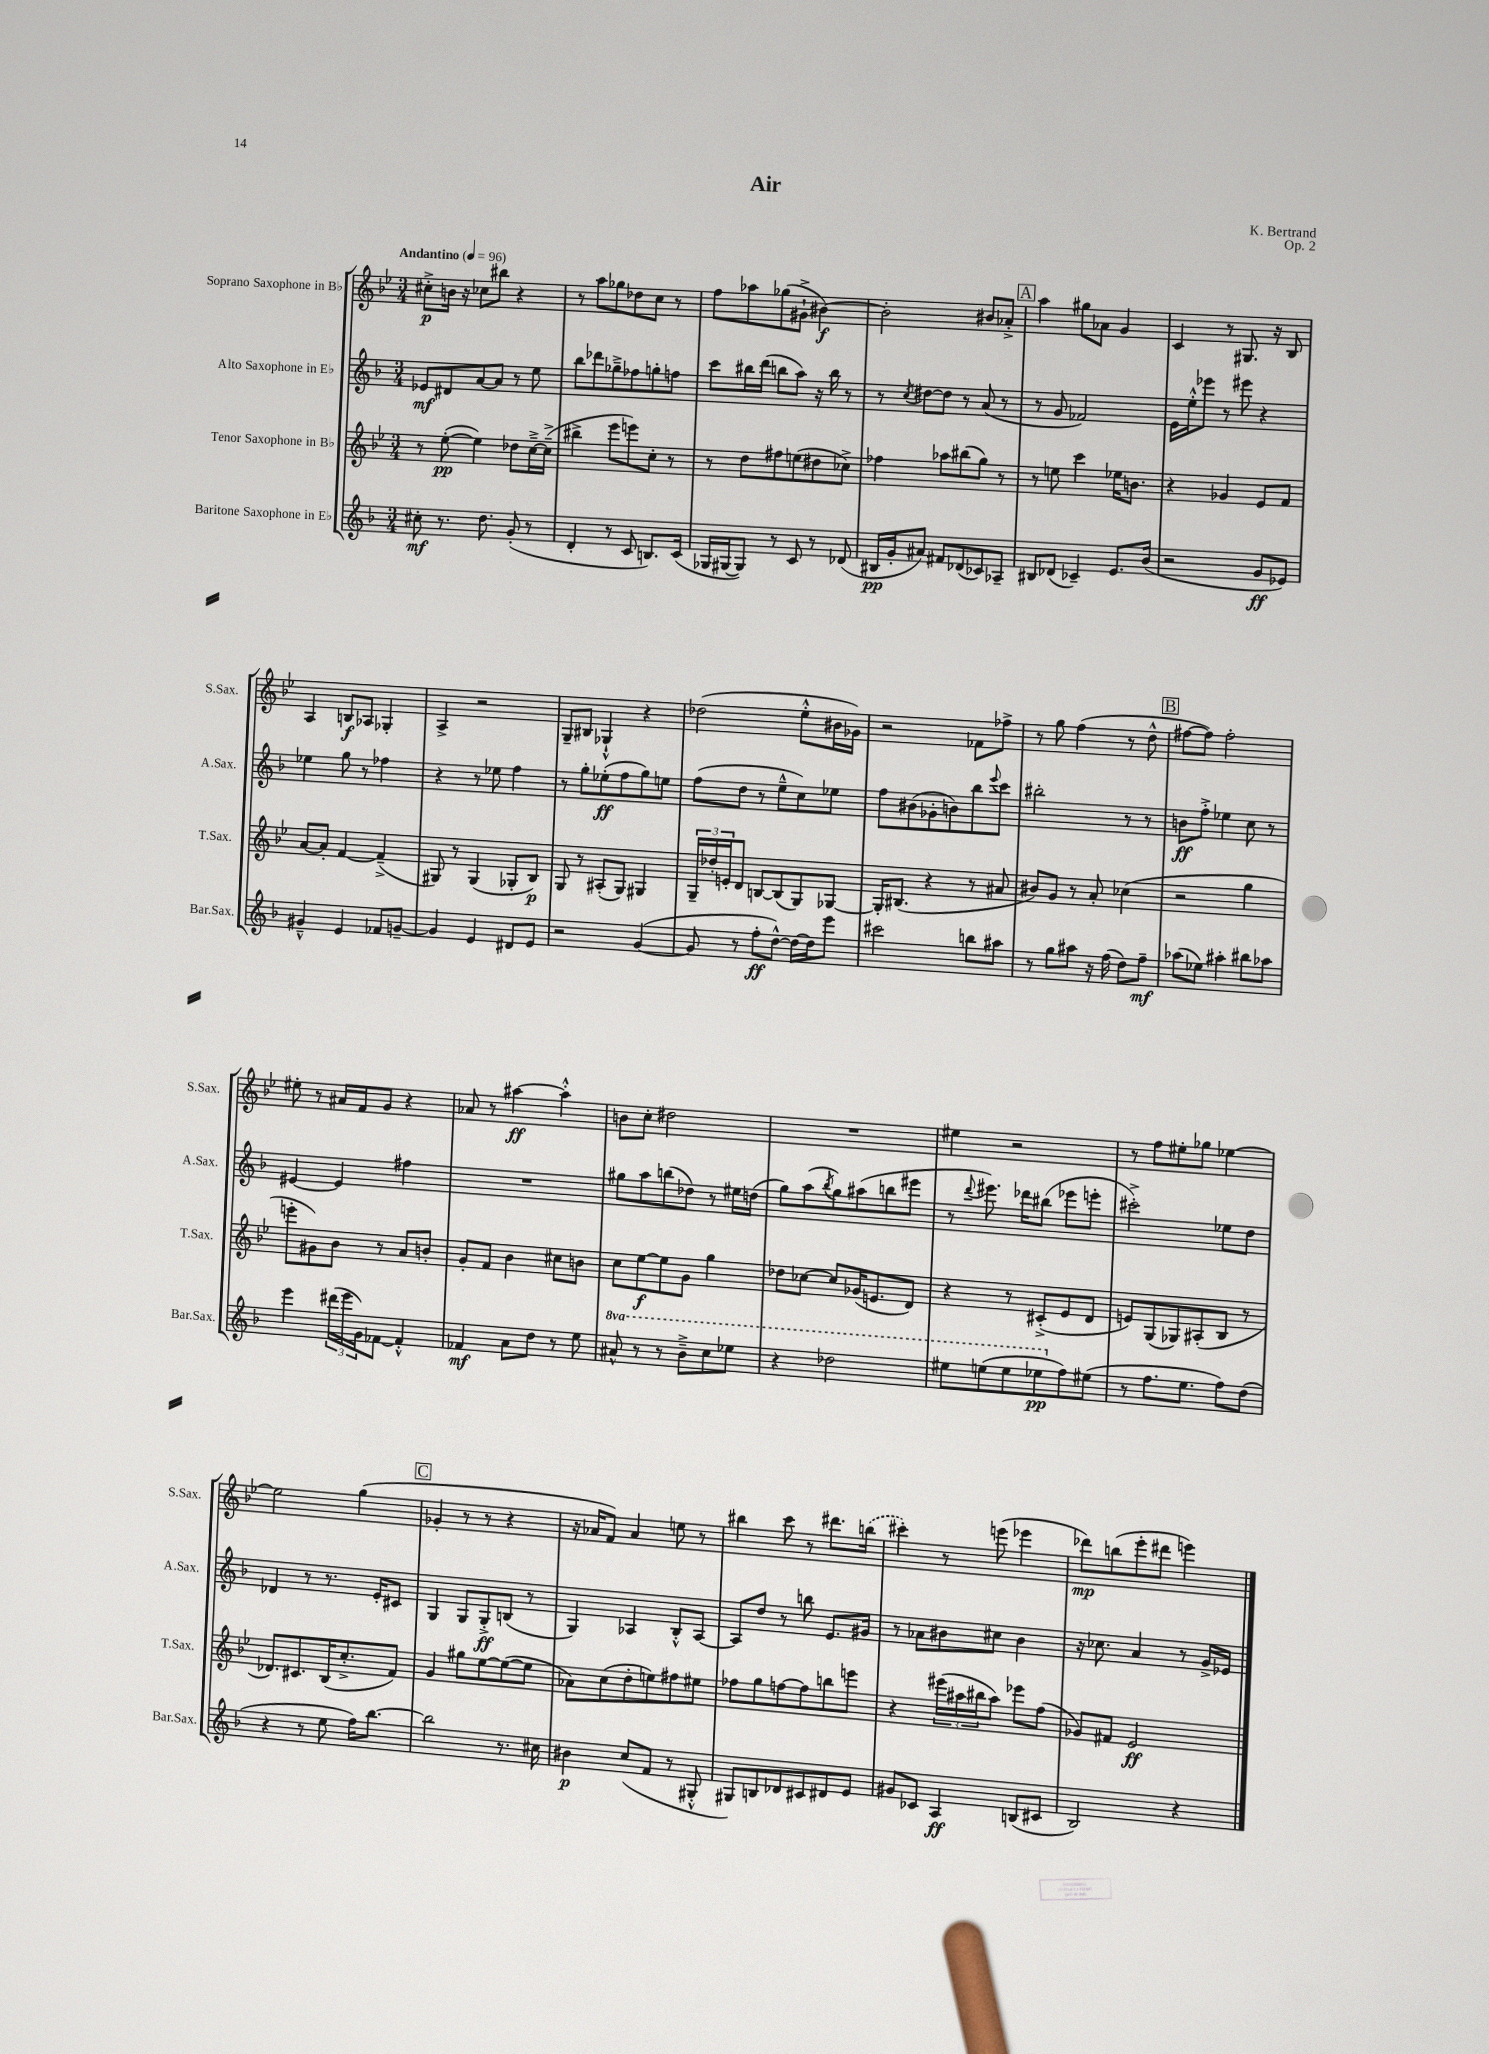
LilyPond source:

\header { title = "Air" composer = "K. Bertrand" opus = "Op. 2" }
<<
\new StaffGroup <<
\new Staff = "s0" \with { instrumentName = "Soprano Saxophone in Bb" shortInstrumentName = "S.Sax." } {
    \clef treble \key bes \major \numericTimeSignature \time 3/4 \tempo "Andantino" 4 = 96
    cis''8-.->\p b'16 r16 ces''8 bis''8 r4 |
    r8 a''8 ges''8 des''8 c''8 r8 |
    f''8 aes''8 ges''8( gis'8-!-> bis'4~\f) |
    bis'2-. bis'8 aes'8-.-> |
    \mark \markup { \box "A" } a''4 gis''8 aes'8 g'4 |
    c'4 r8 gis8. r16 bes8 |
    a4 b8\f aes8 ges4-. |
    a4-> r2 |
    g8-- bis8 ges4-!-^ r4 |
    des''2( ees''8-.-^ bis'16 ges'16) |
    r2 fes'8 fes''8-> |
    r8 g''8 f''4( r8 d''8-^ |
    \mark \markup { \box "B" } fis''8~ fis''8) fis''2-. |
    eis''8-. r8 ais'16 f'16 g'8 r4 |
    aes'8 r8 ais''4~\ff ais''4-.-^ |
    b'8 c''8-. dis''2 |
    R2. |
    eis''4 r2 |
    r8 f''8 eis''8-. ges''8 ees''4~ |
    ees''2 g''4( |
    \mark \markup { \box "C" } ges'4-. r8 r8 r4 |
    r16 aes'16 f'8) aes'4 e''8 r8 |
    bis''4 c'''8 r8 dis'''8. \once \slurDashed b''16( |
    cis'''4-.) r8 e'''8( ees'''4 |
    des'''8\mp) b''8( ees'''8-. dis'''8 e'''4) \bar "|." |
}
\new Staff = "s1" \with { instrumentName = "Alto Saxophone in Eb" shortInstrumentName = "A.Sax." } {
    \clef treble \key f \major \numericTimeSignature \time 3/4
    ees'8\mf dis'8 a'8~ a'8 r8 e''8 |
    bes''8 des'''8 ges''8---> fes''8 g''8-. f''8 |
    c'''8 bis''16 d'''16( b''8 a''8) r16 b''16 r8 |
    r8 \acciaccatura { c''8 } dis''8~ dis''8 r8 a'8( r8 |
    \mark \markup { \box "A" } r8 g'8 fes'2) |
    e'16 e''16-.-^ ees'''8 r8 eis'''8 r4 |
    ees''4 g''8 r8 fes''4 |
    r4 r8 ees''8 f''4 |
    r8 g''8-. ees''8-.\ff( f''8 g''8) e''8 |
    f''8( d''8 r8 e''8---^ c''8) ees''8 |
    f''8 bis'8( ges'8-. b'8) bes''8 \appoggiatura { e'''8 } c'''8 |
    bis''2-. r8 r8 |
    \mark \markup { \box "B" } b'8\ff f''8-.-> ees''4 c''8 r8 |
    eis'4~ eis'4 fis''4 |
    R2. |
    gis''8 a''8 b''8( des''8) r8 eis''16 d''16( |
    g''8) a''8( \acciaccatura { bes''8 } g''8) ais''8( b''8 eis'''8 |
    r8 \appoggiatura { d'''8 } eis'''8.) des'''16 bis''8( ees'''8 e'''8-. |
    cis'''2-.->) ees''8 d''8 |
    des'4 r8 r8. e'16-. cis'8 |
    \mark \markup { \box "C" } g4 g8 g8-.->\ff b8( r8 |
    g4) aes4 bes8-.-^ aes8~ |
    aes8 d''8 r8 b''8 e'8. gis'16 |
    r8 aes'8 bis'8 cis''8 bis'4 |
    r16 ces''8. a'4 r8 g'16-> ees'16 \bar "|." |
}
\new Staff = "s2" \with { instrumentName = "Tenor Saxophone in Bb" shortInstrumentName = "T.Sax." } {
    \clef treble \key bes \major \numericTimeSignature \time 3/4
    r8 ees''8~-.\pp( ees''4) des''8 c''16~---> c''16--->( |
    bis''4-> ees'''8 e'''8) c''8-. r8 |
    r8 d''8 fis''8 e''8( dis''8 ces''8->) |
    fes''4 aes''8 bis''8( g''8) r8 |
    \mark \markup { \box "A" } r8 e''8 c'''4 ees''16 b'8. |
    r4 ges'4 ees'8 f'8 |
    a'8~ a'8-. f'4~ f'4--->( |
    gis8) r8 gis4( ges8-. bes8\p) |
    g8 r8 ais8-.( g8) gis4 |
    \tuplet 3/2 { g16-- des''16-. e'16-. } d'8 b8~ b8( g8) ges8~ |
    ges16-. bis8.( r4 r8 ais'8 |
    bis'8) g'8 r8 a'8-. ces''4( |
    \mark \markup { \box "B" } r2 g''4 |
    e'''8-. gis'8) bes'8 r8 a'8 b'8-. |
    g'8-. f'8 bes'4 cis''8 b'8 |
    c''8 ees''8~\f ees''8 g'8 g''4 |
    des''8 ces''8~ ces''8 ges'16( e'8. d'8) |
    r4 r8 cis'8-.->( ees'8 d'8 |
    e'8) g8( ges8) ais8-.( bes8 r8 |
    des'8.) cis'8. bes16( c''8.-.-> f'8) |
    \mark \markup { \box "C" } g'4 gis''8 ees''8~ ees''8~( ees''8 |
    aes'8) c''8( d''8-. e''8) fis''8 eis''8 |
    fes''8 g''8 f''8~ f''8 b''8 e'''8 |
    r4 \tuplet 3/2 { eis'''16( ais''16 bis''16 } ais''8) ees'''8 f''8( |
    ges'8) fis'8 ees'2\ff \bar "|." |
}
\new Staff = "s3" \with { instrumentName = "Baritone Saxophone in Eb" shortInstrumentName = "Bar.Sax." } {
    \clef treble \key f \major \numericTimeSignature \time 3/4 \set Staff.ottavationMarkups = #ottavation-simple-ordinals
    cis''8-.\mf r8. d''8. g'8-.( r8 |
    d'4-. r8 c'8 b8.) c'16( |
    ges16 gis16~ gis8) r8 c'8 r8 des'8( |
    bis16\pp g'16-. ais'8) fis'8 des'8( ces'8) aes8-- |
    \mark \markup { \box "A" } bis8 des'8( ces'4--) e'8. bes'16( |
    r2 g'8\ff ees'8) |
    gis'4---^ e'4 fes'8 g'8~-- |
    g'4 e'4 dis'8 e'8 |
    r2 g'4~( |
    g'8 r8 f''8-.\ff d''8~-^) d''16~ d''16 e'''8 |
    cis'''2 b''8 ais''8 |
    r8 g''8 ais''8 r16 f''16( d''8) f''8--\mf |
    \mark \markup { \box "B" } aes''8( ees''8) ais''4-. bis''8 aes''8 |
    e'''4 \tuplet 3/2 { dis'''16( e'''16 g'16) } fes'8~ fes'4-.-^ |
    fes'4\mf a'8 d''8 r8 e''8 |
    \ottava #1 ais''8-^ r8 r8 bes''8---> c'''8 ees'''8 |
    r4 des'''2 |
    eis'''8 e'''8( e'''8 ees'''8\pp \ottava #0 f''8) eis''8( |
    r8 f''8. e''8. f''8) d''8( |
    r4 r8 e''8 f''16) bes''8.~ |
    \mark \markup { \box "C" } bes''2 r8. cis''16 |
    bis'4\p c''8( f'8 r8 gis8-.-^ |
    gis8) b8 des'8 cis'8 dis'8 e'8 |
    gis'8 ces'8 a4\ff b8( cis'8 |
    bes2) r4 \bar "|." |
}
>>
>>
\layout { \context { \Score \remove "Bar_number_engraver" } }
